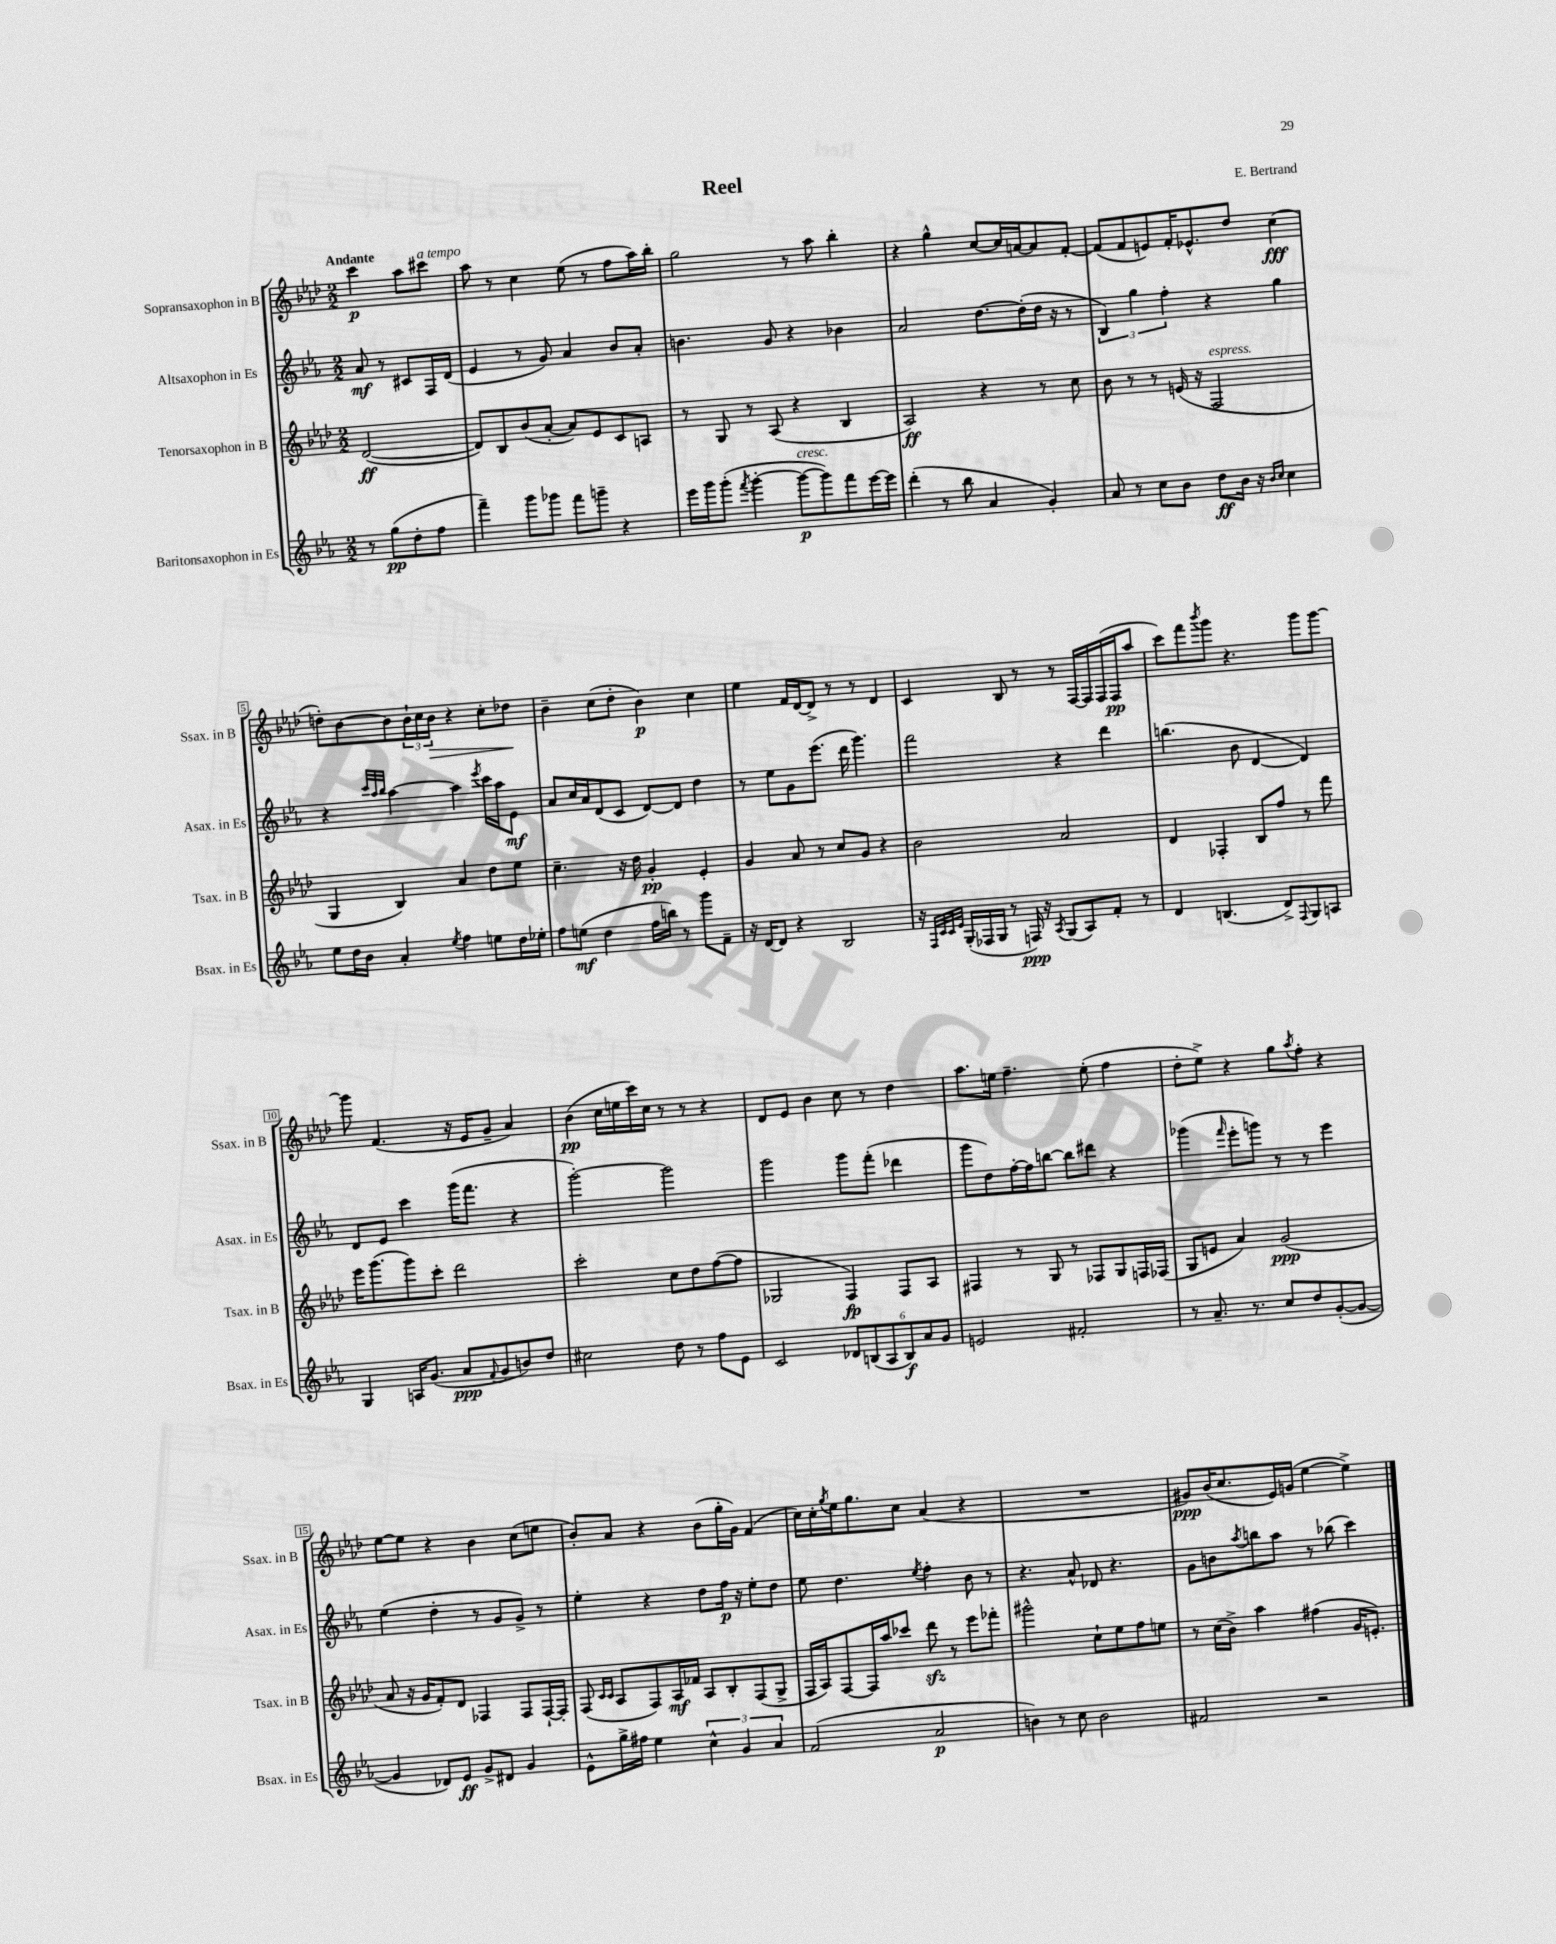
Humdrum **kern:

**kern	**dynam	**kern	**dynam	**kern	**dynam	**kern	**dynam
*part4	*part4	*part3	*part3	*part2	*part2	*part1	*part1
*staff4	*staff4	*staff3	*staff3	*staff2	*staff2	*staff1	*staff1
*I"Baritonsaxophon in Es	*	*I"Tenorsaxophon in B	*	*I"Altsaxophon in Es	*	*I"Sopransaxophon in B	*
*I'Bsax. in Es	*	*I'Tsax. in B	*	*I'Asax. in Es	*	*I'Ssax. in B	*
*clefG2	*	*clefG2	*	*clefG2	*	*clefG2	*
*k[b-e-a-]	*	*k[b-e-a-d-]	*	*k[b-e-a-]	*	*k[b-e-a-d-]	*
*M2/2	*	*M2/2	*	*M2/2	*	*M2/2	*
=	=	=	=	=	=	=	=
!	!	!	!	!	!	!LO:TX:a:B:t=Andante	!
8r	.	([2d-/	ff	8a-/	mf	4ccc\	p
(8gg\L	pp	.	.	8r	.	.	.
8dd'\	.	.	.	8c#X/L	.	8aa-\L	.
!	!	!	!	!	!	!LO:TX:a:i:t=a tempo	!
8ff\J	.	.	.	16F/L	.	8ccc#X\J	.
.	.	.	.	(16d/JJ	.	.	.
=1	=1	=1	=1	=1	=1	=1	=1
4fff~\)	.	8d-/L])	.	4e-/	.	8aa-\	.
.	.	8B-/	.	.	.	8r	.
8ggg\L	.	(8b-/	.	8r	.	4cc\	.
8ggg-X\J	.	[8a-'/J	.	8g/)	.	.	.
8fff\L	.	8a-/L])	.	4a-/	.	(8ee-\	.
8gggn~\J	.	8e-/	.	.	.	8r	.
4r	.	8c/	.	8b-/L	.	8ff\L	.
.	.	8An/J	.	8a-'/J	.	16aa-\L)	.
.	.	.	.	.	.	16bb-'\JJ	.
=2	=2	=2	=2	=2	=2	=2	=2
16eee-\LL	.	8r	.	4.bn\	.	2gg\	.
16ggg\J	.	.	.	.	.	.	.
(8ggg'\J	.	8G/	.	.	.	.	.
8qfff/	.	.	.	.	.	.	.
[4ggg'\	.	8r	.	.	.	.	.
.	.	(8A-/	.	8g/	.	.	.
!LO:TX:a:i:t=cresc.	!	!	!	!	!	!	!
8ggg\L_	p	4r	.	4r	.	8r	.
8ggg\])	.	.	.	.	.	8aa-\	.
8fff\	.	4B-/	.	4b-X\	.	4bb-'\	.
[16eee-\L	.	.	.	.	.	.	.
16eee-\JJ]	.	.	.	.	.	.	.
=3	=3	=3	=3	=3	=3	=3	=3
(4ddd'\	.	2A-/)	ff	2a-/	.	4r	.
8r	.	.	.	.	.	4gg^^\	.
8bb-\	.	.	.	.	.	.	.
4a-/	.	4r	.	[8.dd\L	.	[8cc/L	.
.	.	.	.	.	.	16cc/L]	.
.	.	.	.	(16dd'\L]	.	[16an/J	.
4g'/)	.	8r	.	16dd\JJ	.	8a/]	.
.	.	.	.	16r	.	.	.
.	.	8cc\	.	8r	.	[8f'/J	.
=4	=4	=4	=4	=4	=4	=4	=4
8a-/	.	8b-\	.	6B-/)	.	(8f/L]	.
8r	.	8r	.	.	.	8f/	.
.	.	.	.	6gg\	.	.	.
8cc\L	.	8r	.	.	.	8en/)	.
.	.	.	.	6ff'\	.	.	.
8b-\J	.	(16en/	.	.	.	16f'/K	.
.	.	16r	.	.	.	8.e-X^^/	.
!	!	!LO:TX:a:i:t=espress.	!	!	!	!	!
8dd\L	ff	2F/	.	4r	.	.	.
16b-\Jk	.	.	.	.	.	8dd-/J	.
16r	.	.	.	.	.	.	.
16qqb-/LL	.	.	.	.	.	.	.
16qqcc/JJ	.	.	.	.	.	.	.
4cc\	.	.	.	4gg\	.	(4cc\	fff
!!LO:LB:g=z
=5	=5	=5	=5	=5	=5	=5	=5
8ee-\L	.	4G/	.	4r	.	8ddn'\L)	.
16dd\L	.	.	.	.	.	[8b-\	.
16b-\JJ	.	.	.	.	.	.	.
.	.	.	.	32qqccc/LLL	.	.	.
.	.	.	.	32qqaa-/	.	.	.
.	.	.	.	32qqbb-/JJJ	.	.	.
4a-'/	.	4B-/)	.	[4aa-\	.	8b-\]	.
.	.	.	.	.	.	24b-`\L	.
.	.	.	.	.	.	24cc\	.
!	!	!	!	!	!	!	!LO:HP:b
.	.	.	.	.	.	24b-\JJ	>
8qee-/	.	.	.	.	.	.	.
4ff\	.	4a-/	.	4aa-\]	.	4r	.
.	.	.	.	8qeee-/	.	.	.
8een\L	.	8dd-\L	.	16ccc\LL	.	8cc'\L	.
.	.	.	.	16aa-\J	.	.	.
16dd\L	.	8ee-\J	.	8e-\J	mf	8dd-X\J	.
16ee-X'\JJ	.	.	.	.	.	.	.
.	.	.	.	.	.	.	]
=6	=6	=6	=6	=6	=6	=6	=6
8ff\L	.	4.cc~\	.	8a-/L	.	4b-~\	.
(8een\J	mf	.	.	16cc/L	.	.	.
.	.	.	.	16a-/J	.	.	.
4dd\	.	.	.	(8d/	.	(8cc\L	.
.	.	16r	.	8c/J	.	8dd-'\J	.
.	.	16dd-\	.	.	.	.	.
16ff\LL	.	4g'/	pp	[8d/L)	.	4b-\)	p
16bbn\JJ)	.	.	.	.	.	.	.
8r	.	.	.	8d/J]	.	.	.
8ggg\L	.	4e-'/	.	4dd\	.	4cc\	.
8f~\J	.	.	.	.	.	.	.
=7	=7	=7	=7	=7	=7	=7	=7
16r	.	4g/	.	8r	.	4ee-\	.
[16d/KL	.	.	.	.	.	.	.
8d/J]	.	.	.	8ee-\L	.	.	.
4r	.	8a-/	.	8g\	.	16f/LL	.
.	.	.	.	.	.	[16d-/J	.
.	.	8r	.	(8.eee-\J	.	8d-^/J]	.
2B-/	.	8cc/L	.	.	.	8r	.
.	.	.	.	16ddd\	.	.	.
.	.	8g/J	.	4.ggg\)	.	8r	.
.	.	4r	.	.	.	4d-/	.
=8	=8	=8	=8	=8	=8	=8	=8
16r	.	2b-\	.	2fff\	.	4c/	.
32qqF/LLL	.	.	.	.	.	.	.
32qqc/	.	.	.	.	.	.	.
32qqc/	.	.	.	.	.	.	.
32qqe-/JJJ	.	.	.	.	.	.	.
(16G'/LL	.	.	.	.	.	.	.
16F-X/	.	.	.	.	.	.	.
16G/JJ	.	.	.	.	.	.	.
8r	.	.	.	.	.	8B-/	.
16Fn/)	ppp	.	.	.	.	8r	.
16r	.	.	.	.	.	.	.
8qA-/	.	.	.	.	.	.	.
(8G/L	.	2a-/	.	4r	.	8r	.
8A-/)	.	.	.	.	.	[16F/LL	.
.	.	.	.	.	.	16F/]	.
8f'/J	.	.	.	4ddd\	.	(16F/	.
.	.	.	.	.	.	16F/J	pp
8r	.	.	.	.	.	8aa-/J	.
=9	=9	=9	=9	=9	=9	=9	=9
4d/	.	4d-/	.	(4.bbn\	.	8ccc\L)	.
.	.	.	.	.	.	8fff\	.
.	.	.	.	.	.	8qbbb-/	.
(4.Bn/	.	4F-X'/	.	.	.	8ggg\J	.
.	.	.	.	8b-\	.	4.r	.
.	.	8B-/L	.	[4d/	.	.	.
8d^/L)	.	8ff/J	.	.	.	.	.
8qqF/	.	.	.	.	.	.	.
8G/	.	8r	.	4d/])	.	8ggg\L	.
8An/J	.	8fff\	.	.	.	[8ggg\J	.
!!LO:LB:g=z
=10	=10	=10	=10	=10	=10	=10	=10
4G/	.	16eee-\KL	.	8d/L	.	8ggg\]	.
.	.	(8.ggg\	.	.	.	.	.
.	.	.	.	8e-/J	.	(4.f/	.
16An/KL	.	8ggg\)	.	4ccc\	.	.	.
(8.g/J	.	.	.	.	.	.	.
.	.	8ccc'\J	.	.	.	.	.
8a-/L	ppp	2ddd-\	.	(16ggg\KL	.	16r	.
.	.	.	.	8.fff\J	.	16e-/KL	.
8qqf/	.	.	.	.	.	.	.
8g/	.	.	.	.	.	8g~/J	.
8bn/)	.	.	.	4r	.	4a-/)	.
8dd/J	.	.	.	.	.	.	.
=11	=11	=11	=11	=11	=11	=11	=11
2cc#X\	.	2ccc'\	.	[2ggg'\)	.	(4b-\	pp
.	.	.	.	.	.	16cc\LL	.
.	.	.	.	.	.	16een\	.
.	.	.	.	.	.	16ccc\)	.
.	.	.	.	.	.	16cc\JJ	.
8dd\	.	8cc\L	.	2ggg\]	.	8r	.
8r	.	8dd-\	.	.	.	8r	.
8ff\L	.	([8ff\	.	.	.	4r	.
8e-\J	.	8ff\J]	.	.	.	.	.
=12	=12	=12	=12	=12	=12	=12	=12
2c/	.	2G-X/	.	2ggg\	.	8d-/L	.
.	.	.	.	.	.	8e-/J	.
.	.	.	.	.	.	4b-\	.
12d-X/L	.	4F/)	fp	8ggg\L	.	8cc\	.
(12Bn/	.	.	.	.	.	.	.
.	.	.	.	(8fff'\J	.	8r	.
12A-/	.	.	.	.	.	.	.
12B/)	f	8F/L	.	4ddd-X\	.	4dd-\	.
12a-/	.	.	.	.	.	.	.
.	.	8A-/J	.	.	.	.	.
12g/J	.	.	.	.	.	.	.
=13	=13	=13	=13	=13	=13	=13	=13
2en/	.	4F#X/	.	8ggg\L	.	8.aa-\L	.
.	.	.	.	8dd\)	.	.	.
.	.	.	.	.	.	16een\Jk	.
.	.	8r	.	[16ff'\L	.	4.ff~\	.
.	.	.	.	16ff\J]	.	.	.
.	.	8G/	.	[8bbn\J	.	.	.
2f#X'/	.	8r	.	8bb\L]	.	.	.
.	.	8F-X/L	.	8ddd#X\J	.	(8ee'\	.
.	.	8G/	.	4r	.	4ff\	.
.	.	16Fn/L	.	.	.	.	.
.	.	(16F-X/JJ	.	.	.	.	.
=14	=14	=14	=14	=14	=14	=14	=14
8r	.	8G/L	.	(4ggg-X\	.	8dd-'\L	.
8.a-~/	.	8en/J	.	.	.	8ee-^\J)	.
.	.	.	.	16qqfff/	.	.	.
.	.	4a-/)	.	8eee-'\L	.	4r	.
8.r	.	.	.	.	.	.	.
.	.	.	.	8gggn\J)	.	.	.
8cc/L	.	(2g/	ppp	8r	.	8gg\L	.
.	.	.	.	.	.	8qaa-/	.
8dd/	.	.	.	8r	.	8ff'\J	.
([8g'/	.	.	.	4eee-\	.	4r	.
8g/J_	.	.	.	.	.	.	.
!!LO:LB:g=z
=15	=15	=15	=15	=15	=15	=15	=15
4g/]	.	8a-/	.	(4ee-\	.	[8ee-\L	.
.	.	16r	.	.	.	8ee-\J]	.
.	.	16g/KL	.	.	.	.	.
8d-X/L)	.	8f'/)	.	4dd'\	.	4r	.
8e-/J	ff	8d-/J	.	.	.	.	.
8g^/L	.	4F-X/	.	8r	.	4b-\	.
8d#X/J	.	.	.	8g/L	.	.	.
4g/	.	8F-/L	.	8g^/J)	.	(8cc\L	.
.	.	[16F-`/L	.	8r	.	8een\J	.
.	.	16F-'/JJ]	.	.	.	.	.
=16	=16	=16	=16	=16	=16	=16	=16
8e-^^\L	.	(8F/	.	4ee-'\	.	8b-'/L)	.
.	.	16qqc/LL	.	.	.	.	.
.	.	16qqc/JJ	.	.	.	.	.
16gg^\L	.	8A-/L	.	.	.	8a-/J	.
16ff#X\JJ	.	.	.	.	.	.	.
4ee-\	.	8F/)	.	4r	.	4r	.
.	.	16A-/L	mf	.	.	.	.
.	.	16f-X/JJ	.	.	.	.	.
6cc^^\	.	8A-/L	.	8dd\L	.	(8b-\L	.
.	.	8B-'/	.	16ff\Jk	p	16gg'\L	.
6g/	.	.	.	.	.	.	.
.	.	.	.	16r	.	16g\JJ)	.
.	.	(8F/	.	8ee-'\L	.	(4f/	.
6a-/	.	.	.	.	.	.	.
.	.	8G^/J	.	8dd\J	.	.	.
=17	=17	=17	=17	=17	=17	=17	=17
(2f/	.	16F/LL	.	8ee-\	.	16cc\LL)	.
.	.	16A-/J)	.	.	.	16cc'\	.
.	.	.	.	.	.	8qgg/	.
.	.	[8F/	.	4.dd\	.	16ee-\J	.
.	.	.	.	.	.	8.gg\	.
.	.	16F/L]	.	.	.	.	.
.	.	16aa-/J	.	.	.	.	.
.	.	8ccc-X/J	.	.	.	8cc\J	.
.	.	.	.	8qee-/	.	.	.
2a-/	p	8ddd-zz\	.	4ff'\	.	(4a-/	.
.	.	8r	.	.	.	.	.
.	.	8eee-\L	.	8b-\	.	4r	.
.	.	8fff-X'\J	.	8r	.	.	.
=18	=18	=18	=18	=18	=18	=18	=18
4bn\)	.	2ggg#X^^\	.	4.r	.	1r	.
8r	.	.	.	.	.	.	.
8cc\	.	.	.	8a-^^/	.	.	.
2b\	.	8cc`\L	.	8d-X/	.	.	.
.	.	8ee-\	.	4.r	.	.	.
.	.	8ff\	.	.	.	.	.
.	.	8een\J	.	.	.	.	.
=19	=19	=19	=19	=19	=19	=19	=19
2f#X/	.	8r	.	8g\L	.	8g#X/L)	ppp
.	.	(16cc\LL	.	8bn\	.	(16b-/K	.
.	.	16b-^\JJ)	.	.	.	8.cc/	.
.	.	.	.	8qaa-/	.	.	.
.	.	4aa-\	.	8bbn\	.	.	.
.	.	.	.	8aa-\J	.	16e-/L)	.
.	.	.	.	.	.	(16gn/JJ	.
2r	.	(4ff#X\	.	8r	.	[4ee-\	.
.	.	.	.	(8bb-X\	.	.	.
.	.	16g/KL	.	4ccc\)	.	4ee-^\])	.
.	.	8.en'/J)	.	.	.	.	.
==	==	==	==	==	==	==	==
*-	*-	*-	*-	*-	*-	*-	*-
